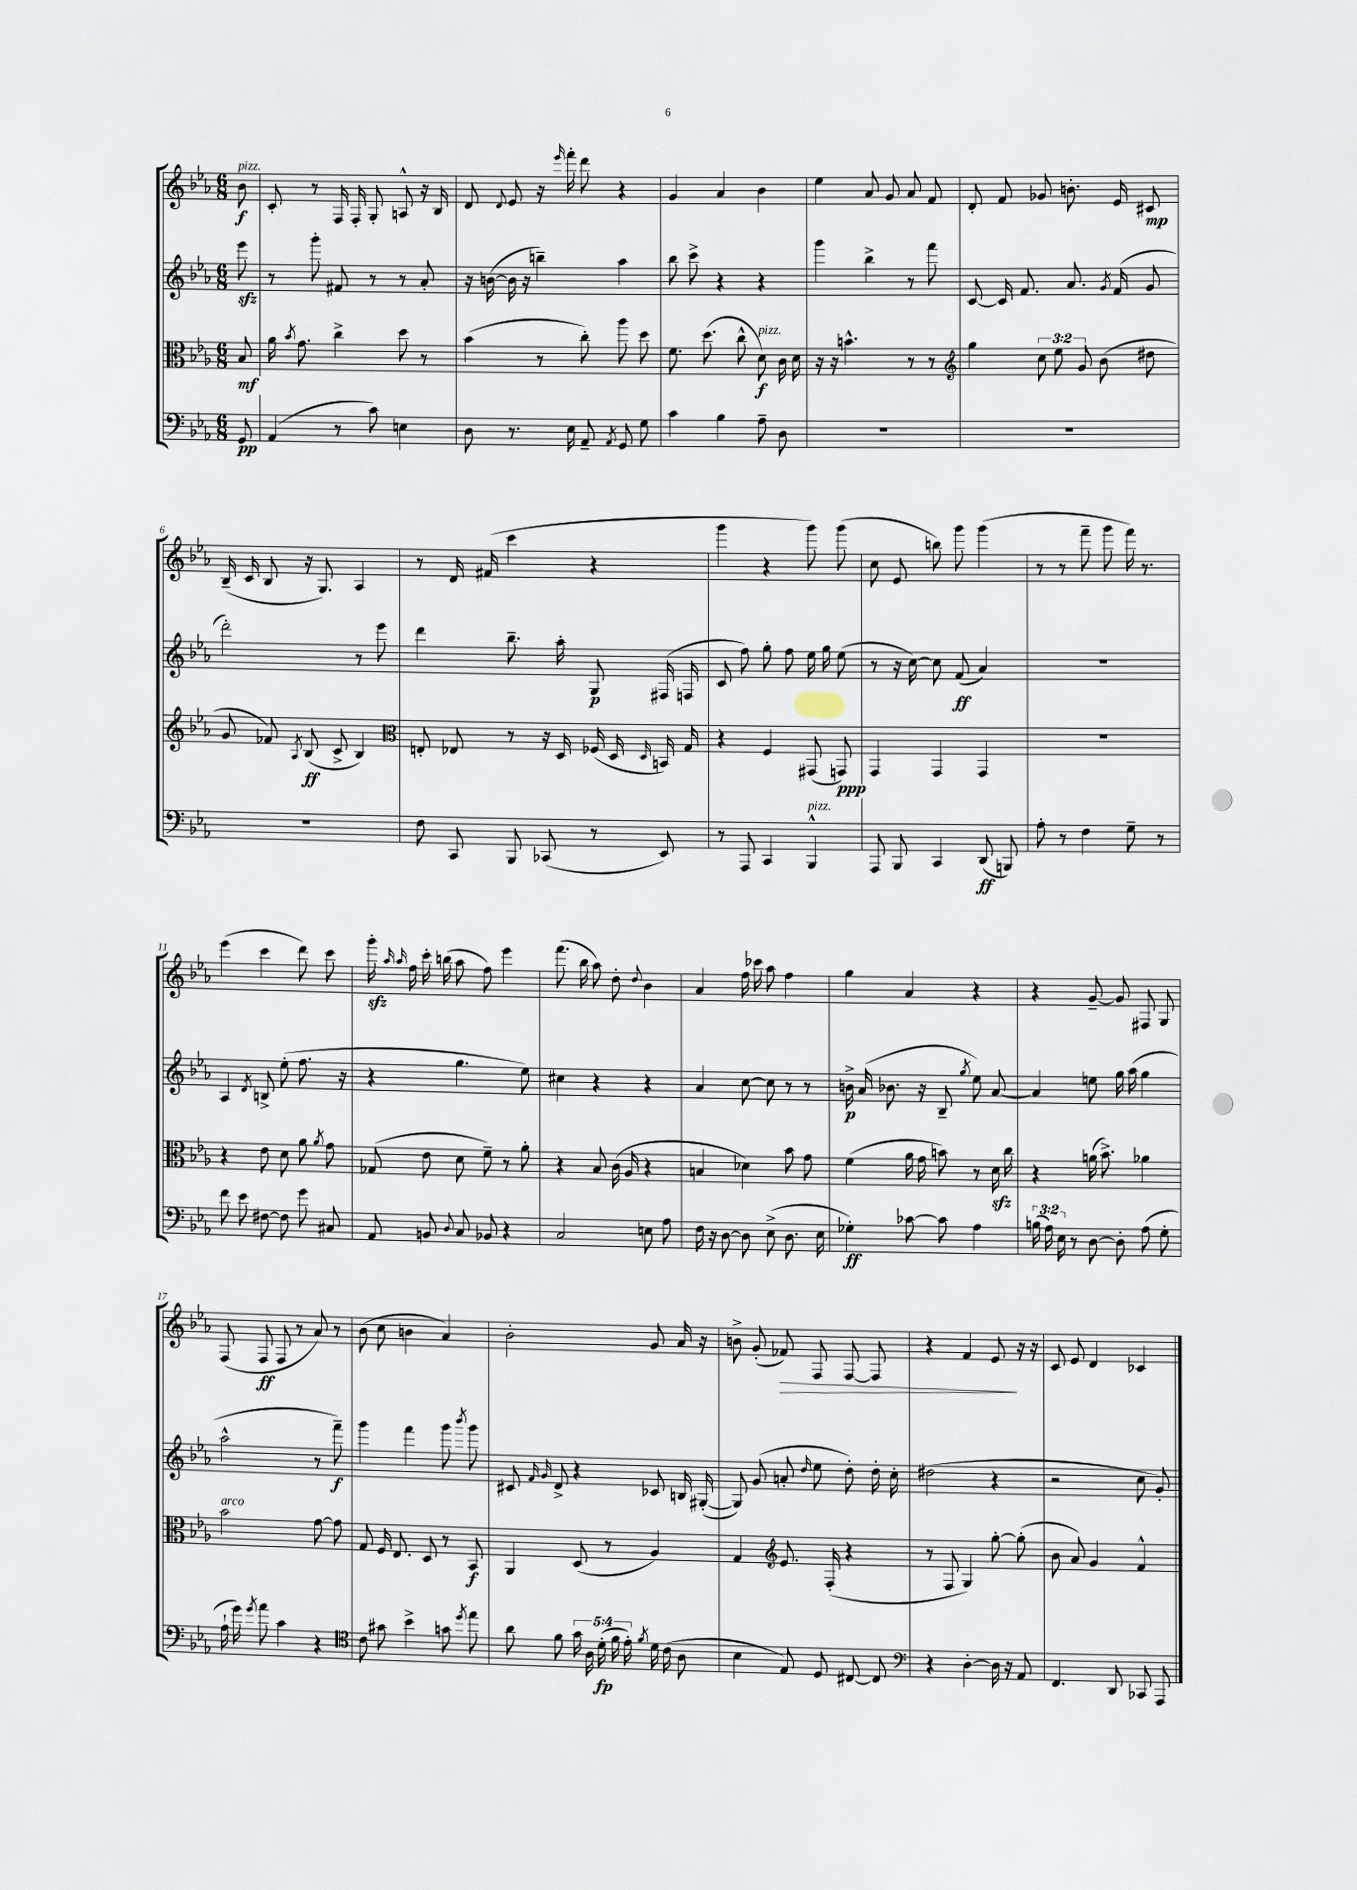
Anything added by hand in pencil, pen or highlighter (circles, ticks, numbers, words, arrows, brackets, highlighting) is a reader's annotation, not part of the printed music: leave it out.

**kern	**kern	**kern	**kern
*staff4	*staff3	*staff2	*staff1
*clefF4	*clefC3	*clefG2	*clefG2
*k[b-e-a-]	*k[b-e-a-]	*k[b-e-a-]	*k[b-e-a-]
*M6/8	*M6/8	*M6/8	*M6/8
8GG	8B-	8eee-	8b-
=	=	=	=
(4AA-	16a-	8r	8c'
.	8qb-	.	.
.	8.g	.	.
.	.	8ggg'	8r
8r	4cc^	8f#	16F
.	.	.	16F'
8c)	.	8r	8G'
4E	8dd	8r	8A^^
.	8r	8a-'	16r
.	.	.	16B-
=	=	=	=
8D	(4b-	16r	8d
.	.	([16b	.
.	.	.	8qqd
8.r	.	16b]	8e-
.	.	16r	.
.	8r	4bb~)	16r
.	.	.	16qqeee-
16E-	.	.	16fff'
8AA-~	8cc')	.	8ddd
8qAA-	.	.	.
8GG	8aa-	4aa-	4r
8G	8dd	.	.
=	=	=	=
4c	8.f	8bb-	4g
.	.	8ccc^	.
.	(8.dd	.	.
4B-	.	4r	4a-
.	8cc^^	.	.
8A-~	8d)	4r	4b-
8D	16c	.	.
.	16d	.	.
=	=	=	=
2.r	16r	4ggg	4ee-
.	16r	.	.
.	4.b^^	.	.
.	.	4bb-^	8a-
.	.	.	8g
.	8r	8r	8a-
.	8r	8fff	8f
=	=	=	=
*	*clefG2	*	*
2.r	4gg	[8c	8d'
.	.	16c]	8f
.	.	8.f	.
.	12cc	.	8g-
.	12ee-	.	.
.	.	8.a-	8.b'
.	12g	.	.
.	(8b-	.	.
.	.	8qg	.
.	.	(16f	16e-
.	8dd#	8g	8c#
=	=	=	=
2.r	8g	2ddd')	(16B-~
.	.	.	16c
.	8f-)	.	8B-
.	8qA-	.	.
.	(8B-	.	16r
.	.	.	8.G)
.	8c^	.	.
.	4B-)	8r	4A-
.	.	8eee-	.
=	=	=	=
*	*clefC3	*	*
8F	8E'	4ddd	8r
8CC	8E-	.	16d
.	.	.	(16f#
8BBB-	8r	8.bb-~	4ccc
(8CC-	16r	.	.
.	16D	16aa-'	.
8r	(16F-	8G	4r
.	16D	.	.
.	16qqD	.	.
8EE-)	16BB)	(16F#	.
.	16G	16F	.
=	=	=	=
8r	4r	8c	4ggg
8AAA-	.	8ff)	.
4CC	4F	8gg'	4r
.	.	8ff	.
4BBB-^^	(8GG#	16ee-	8ggg)
.	.	16gg	.
.	8GG)	(8ee-	(8ggg
=	=	=	=
8AAA-	4GG	8r	8cc
8BBB-	.	16r	8e-
.	.	[16cc)	.
4CC	4GG	8cc]	8bb)
.	.	(8f	8ggg
(8DD	4GG	4a-)	(4ggg
8BBB)	.	.	.
=	=	=	=
8A-'	2.r	2.r	8r
8r	.	.	8r
4F	.	.	8fff~
.	.	.	8ggg
8G~	.	.	16fff)
.	.	.	8.r
8r	.	.	.
=	=	=	=
8f	4r	4A-	(4eee-
8e-	.	.	.
.	.	8qd	.
[8F#	8e-	8B^	4ccc
8F#]	8d	(8ee-'	.
8g	8a-	8.ff	8ddd)
.	8qa-	.	.
8C#	8g	.	8ccc
.	.	16r	.
=	=	=	=
8AA-	(8G-	4r	16ggg'
.	.	.	16qqaa-
.	.	.	16qqaa-
.	.	.	16ff
8BB	8e-	.	16ccc'
.	.	.	(16bb
8qqD	.	.	.
8C	8d	4.gg	8aa-
8BB-	8f~)	.	8ff)
4r	8r	.	4eee-
.	8a-'	8ee-)	.
=	=	=	=
2C	4r	4cc#	(8.fff
.	.	.	16bb-
.	8B-	4r	8aa-)
.	(16c	.	8dd'
.	16A-	.	.
.	.	.	8qqdd
8E	4r	4r	4b-
8A-	.	.	.
=	=	=	=
16F	4B	4a-	4a-
16r	.	.	.
[8D	.	.	.
8D]	4d-)	[8cc	16ff
.	.	.	16ccc-
(8E-^	.	8cc]	8aa-
8.D	8b-	8r	4ff
.	8g	8r	.
16E-	.	.	.
=	=	=	=
4G-')	(4f	16b^	4gg
.	.	(16a-	.
.	.	8.b-	.
[8c-	16a-	.	4a-
.	16g	16r	.
8c-]	8b)	8B-~	.
.	.	8qgg	.
4A-	8r	8ee-)	4r
.	16d	[8a-	.
.	16cc	.	.
=	=	=	=
(24B	4r	4a-]	4r
24A-)	.	.	.
24E-	.	.	.
8r	.	.	.
[8D	(16a	8ee	[8g~
.	8.b-^)	.	.
8D']	.	16gg	8g]
.	.	(16aa-	.
(8A-	4a-	4gg	8F#
8G'	.	.	8G
=	=	=	=
16A-`	2b-	2aa-^^	(8F
16g)	.	.	.
8qg	.	.	.
8a-	.	.	8F
4c	.	.	8F
.	.	.	8r
4r	[8g	8r	8a-)
.	8g]	8fff~)	8r
=	=	=	=
*clefC4	*	*	*
8c	8G	4ggg	(8b-
8g#	16F	.	8cc
.	8.E-	.	.
4b-^	.	4fff	4b
.	8D	.	.
8g	8r	8ggg	4a-)
8qdd	.	8qbbb-	.
8ee-	8BB-	8ggg	.
=	=	=	=
8a-	4AA-	8c#	2b-'
.	.	16qqf	.
.	.	16qqg	.
8f	.	8d^	.
20g	(8D	4r	.
20A-	.	.	.
(20d'	.	.	.
.	8r	.	.
20f	.	.	.
20e-')	.	.	.
8qf	.	.	.
16d	4A-)	8c-	8g
(16c	.	.	.
8A-	.	16B	16a-
.	.	([16G#'	16r
=	=	=	=
4B-	4G	8G#])	8b^
.	.	(8g	(8g'
*	*clefG2	*	*
8E-)	8.e-	8a'	8f-)
.	.	16qqdd	.
8D	.	8ee-	8F
.	(16F'	.	.
[8C#	4r	8dd')	[8F
8C#]	.	16dd'	8F]
.	.	16cc'	.
=	=	=	=
*clefF4	*	*	*
4r	8r	(2dd#	4r
.	8F	.	.
[4D'	4G)	.	4f
16D]	[8gg'	4r	8e-
16r	.	.	.
8AA-	(8gg']	.	16r
.	.	.	16r
=	=	=	=
4.FF	8b-	2r	8c
.	8a-)	.	8e-
.	4g	.	4d
8DD	.	.	.
8CC-	4f^^	8cc	4c-
8AAA-	.	8g')	.
==	==	==	==
*-	*-	*-	*-
